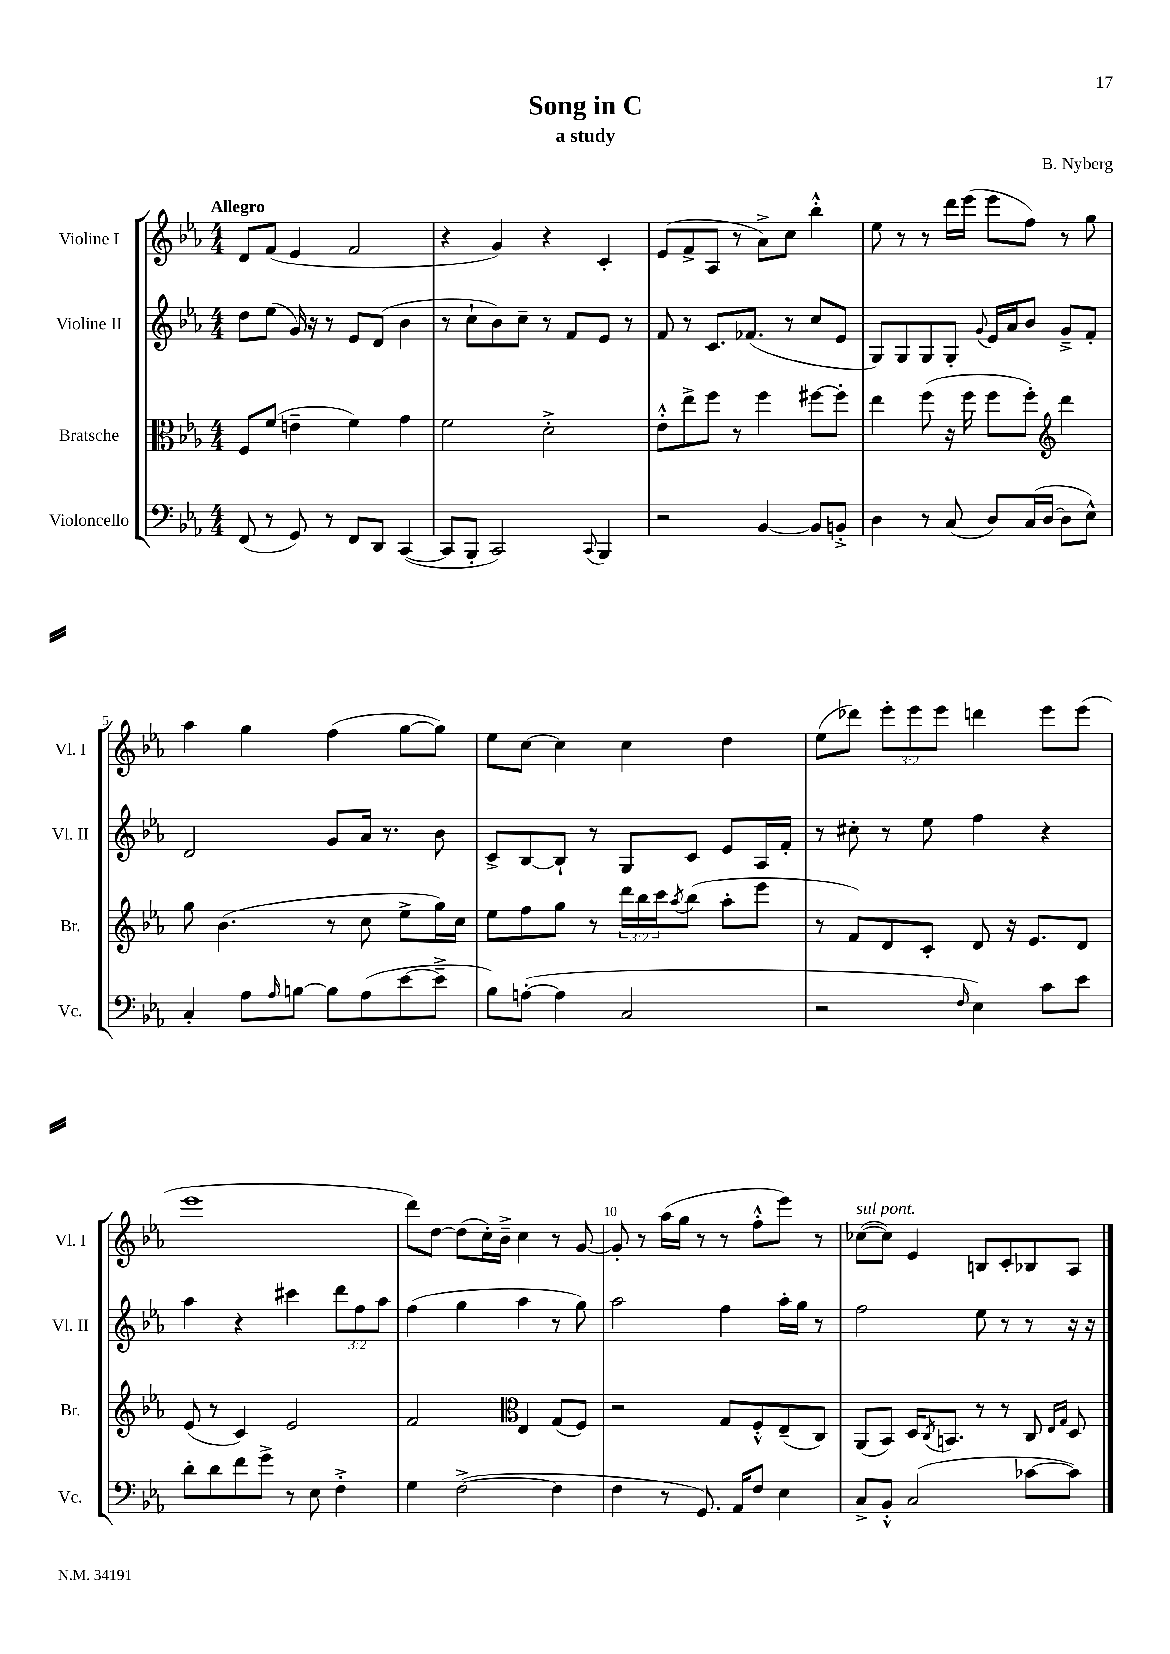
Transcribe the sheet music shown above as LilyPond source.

\header { title = "Song in C" composer = "B. Nyberg" subtitle = "a study" }
<<
\new StaffGroup <<
\new Staff = "s0" \with { instrumentName = "Violine I" shortInstrumentName = "Vl. I" } {
    \clef treble \key ees \major \numericTimeSignature \time 4/4 \override Staff.TupletNumber.text = #tuplet-number::calc-fraction-text \tempo "Allegro"
    d'8 f'8( ees'4 f'2 |
    r4 g'4) r4 c'4-. |
    ees'8( f'8-> aes8 r8 aes'8->) c''8 bes''4-.-^ |
    ees''8 r8 r8 d'''16 ees'''16( ees'''8 f''8) r8 g''8 |
    aes''4 g''4 f''4( g''8~ g''8) |
    ees''8 c''8~ c''4 c''4 d''4 |
    ees''8( des'''8) \tuplet 3/2 { ees'''8-. ees'''8 ees'''8 } d'''4 ees'''8 ees'''8( |
    ees'''1 |
    d'''8) d''8~ d''8( c''16-.) bes'16---> c''4 r8 g'8~ |
    g'8-. r8 aes''16( g''16 r8 r8 f''8-.-^ ees'''8) r8 |
    ces''8~^\markup { \italic "sul pont." }( ces''8) ees'4 b8 c'8-. bes8 aes8 \bar "|." |
}
\new Staff = "s1" \with { instrumentName = "Violine II" shortInstrumentName = "Vl. II" } {
    \clef treble \key ees \major \numericTimeSignature \time 4/4 \override Staff.TupletNumber.text = #tuplet-number::calc-fraction-text
    d''8 ees''8( g'16) r16 r8 ees'8 d'8( bes'4 |
    r8 c''8-! bes'8) c''8-- r8 f'8 ees'8 r8 |
    f'8 r8 c'8. fes'8.( r8 c''8 ees'8 |
    g8) g8 g8 g8-. \appoggiatura { g'8 } ees'16 aes'16 bes'8 g'8---> f'8-. |
    d'2 g'8 aes'16 r8. bes'8 |
    c'8-> bes8~ bes8-! r8 g8 c'8 ees'8 aes16 f'16-. |
    r8 cis''8-. r8 ees''8 f''4 r4 |
    aes''4 r4 cis'''4 \tuplet 3/2 { d'''8 f''8 aes''8 } |
    f''4( g''4 aes''4 r8 g''8) |
    aes''2 f''4 aes''16-. g''16 r8 |
    f''2 ees''8 r8 r8 r16 r16 \bar "|." |
}
\new Staff = "s2" \with { instrumentName = "Bratsche" shortInstrumentName = "Br." } {
    \clef alto \key ees \major \numericTimeSignature \time 4/4 \override Staff.TupletNumber.text = #tuplet-number::calc-fraction-text
    f8 f'8( e'4-- f'4) g'4 |
    f'2 d'2-.-> |
    ees'8-.-^ ees''8-> f''8 r8 f''4 fis''8~ fis''8-. |
    ees''4 f''8( r16 f''16 f''8 f''8-.) \clef treble d'''4 |
    g''8 bes'4.( r8 c''8 ees''8-> g''16) c''16 |
    ees''8 f''8 g''8 r8 \tuplet 3/2 { d'''16 bes''16 c'''16 } \acciaccatura { aes''8 } bes''8( aes''8-. ees'''8 |
    r8 f'8) d'8 c'8-. d'8 r16 ees'8. d'8 |
    ees'8( r8 c'4) ees'2 |
    f'2 \clef alto ees4 g8( f8) |
    r2 g8 f8-.-^ ees8--( c8) |
    aes,8( bes,8) d16 \acciaccatura { c8 } b,8. r8 r8 c8 \grace { ees16 g16 } d8 \bar "|." |
}
\new Staff = "s3" \with { instrumentName = "Violoncello" shortInstrumentName = "Vc." } {
    \clef bass \key ees \major \numericTimeSignature \time 4/4
    f,8( r8 g,8) r8 f,8 d,8 c,4~( |
    c,8 bes,,8-. c,2) \appoggiatura { c,8 } bes,,4 |
    r2 bes,4~ bes,8 b,8-.-> |
    d4 r8 c8( d8) c16( d16~ d8 ees8-^) |
    c4-. aes8 \grace { aes16 } b8~ b8 aes8( ees'8~ ees'8---> |
    bes8) a8~-.( a4 c2 |
    r2 \grace { f16 } ees4) c'8 ees'8 |
    d'8-. d'8 f'8 g'8-> r8 ees8 f4-.-> |
    g4 f2~->( f4 |
    f4 r8 g,8.) aes,16 f8 ees4 |
    c8-> bes,8-.-^ c2( ces'8~ ces'8) \bar "|." |
}
>>
>>
\layout { \context { \Score \override BarNumber.break-visibility = ##(#f #t #t) barNumberVisibility = #(every-nth-bar-number-visible 5) } }
